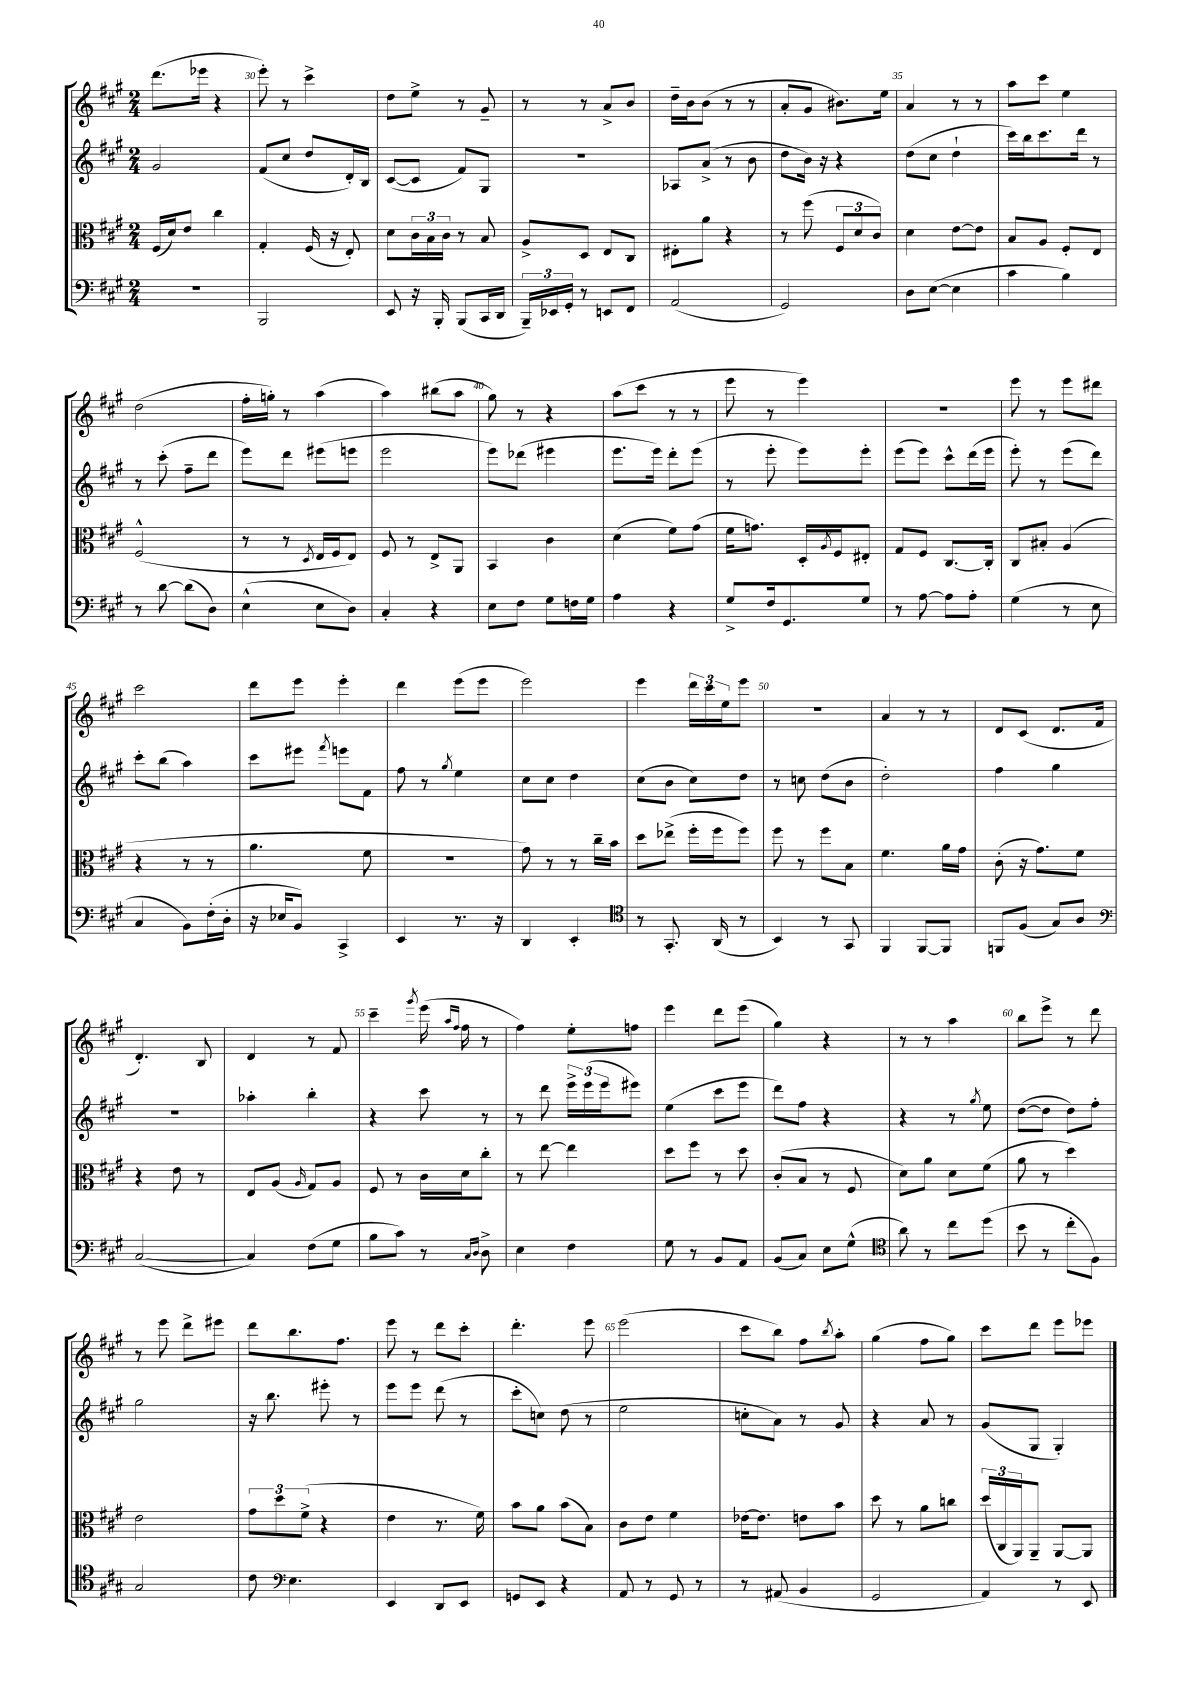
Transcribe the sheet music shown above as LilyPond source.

<<
\new StaffGroup <<
\new Staff = "s0" {
    \clef treble \key a \major \numericTimeSignature \time 2/4
    d'''8.( ees'''16 r4 |
    e'''8-.) r8 cis'''4-> |
    d''8 e''8-> r8 gis'8-- |
    r8 r8 a'8-> b'8 |
    d''16-- b'16 b'8( r8 r8 |
    a'8-. gis'8 bis'8.) e''16 |
    a'4 r8 r8 |
    a''8 cis'''8 e''4 |
    d''2( |
    fis''16-. g''16-.) r8 a''4( |
    a''4) bis''8( a''8 |
    gis''8) r8 r4 |
    a''8( cis'''8 r8 r8 |
    e'''8 r8 e'''4) |
    r2 |
    e'''8 r8 e'''8 dis'''8 |
    cis'''2 |
    d'''8 e'''8 e'''4-. |
    d'''4 e'''8( e'''8 |
    e'''2) |
    e'''4 \tuplet 3/2 { d'''16 cis'''16 e''16 } e'''8 |
    R2 |
    a'4 r8 r8 |
    d'8 cis'8( d'8. fis'16 |
    d'4.-.) b8 |
    d'4 r8 fis'8 |
    cis'''4-- \acciaccatura { gis'''8 } e'''16( \grace { a''16 fis''16 } fis''16 r8 |
    fis''4) e''8-. f''8 |
    e'''4 d'''8 e'''8( |
    gis''4) r4 |
    r8 r8 a''4 |
    b''8 e'''8-> r8 d'''8 |
    r8 e'''8 d'''8-> eis'''8 |
    d'''8 b''8. fis''8. |
    e'''8 r8 d'''8 cis'''8-. |
    d'''4.-. e'''8 |
    e'''2( |
    cis'''8 b''8) fis''8 \acciaccatura { b''8 } a''8-. |
    gis''4( fis''8 gis''8) |
    cis'''8 d'''8 e'''8 ees'''8 \bar "|." |
}
\new Staff = "s1" {
    \clef treble \key a \major \numericTimeSignature \time 2/4
    gis'2 |
    fis'8( cis''8 d''8 d'16-.) b16 |
    cis'8~( cis'8 fis'8) gis8 |
    R2 |
    aes8 a'8->( r8 b'8 |
    d''8 b'16) r16 r4 |
    d''8( cis''8 d''4-! |
    cis'''16) b''16 cis'''8. d'''16 r8 |
    r8 cis'''8-.( fis''8-- d'''8 |
    e'''8) d'''8 eis'''8( e'''8 |
    e'''2 |
    e'''8) des'''8( eis'''4 |
    e'''8. e'''16) d'''8-. e'''8( |
    r8 e'''8-. e'''8) e'''8-. |
    e'''8( e'''8) cis'''8-^ d'''16( e'''16 |
    e'''8-.) r8 e'''8( d'''8) |
    cis'''8-. b''8( a''4) |
    cis'''8 eis'''8 \acciaccatura { fis'''8 } e'''8 fis'8 |
    fis''8 r8 \acciaccatura { gis''8 } e''4 |
    cis''8 cis''8 d''4 |
    cis''8( b'8 cis''8) d''8 |
    r8 c''8 d''8( b'8 |
    d''2-.) |
    fis''4 gis''4 |
    R2 |
    aes''4-. b''4-. |
    r4 cis'''8 r8 |
    r8 d'''8 \tuplet 3/2 { e'''16-> e'''16( e'''16 } eis'''8) |
    e''4( cis'''8 e'''8 |
    d'''8) fis''8 r4 |
    r4 r8 \acciaccatura { gis''8 } e''8 |
    d''8~( d''8 d''8) fis''8-. |
    gis''2 |
    r16 b''8. eis'''8-. r8 |
    e'''8 e'''8 d'''8( r8 |
    cis'''8-. c''8) d''8( r8 |
    e''2 |
    c''8-. a'8) r8 gis'8 |
    r4 a'8 r8 |
    gis'8( gis8 gis4-.) \bar "|." |
}
\new Staff = "s2" {
    \clef alto \key a \major \numericTimeSignature \time 2/4
    fis16( d'16) e'8 cis''4 |
    gis4-. fis16( r16 e8-.) |
    d'8 \tuplet 3/2 { cis'16 b16 cis'16 } r8 b8 |
    a8-> d8 e8 cis8 |
    eis8-. a'8 r4 |
    r8 fis''8( \tuplet 3/2 { fis8 d'8 cis'8) } |
    d'4 e'8~ e'8 |
    b8 a8 fis8-. e8 |
    fis2-^( |
    r8 r8 \acciaccatura { d8 } e16 fis16 e8) |
    fis8 r8 e8-> a,8 |
    b,4 cis'4 |
    d'4( fis'8) gis'8( |
    fis'16 g'8.) d16-. \acciaccatura { a8 } fis16 eis8-. |
    gis8 fis8 cis8.~ cis16-. |
    cis8 bis8-. a4( |
    r4 r8 r8 |
    a'4. fis'8 |
    r2 |
    gis'8) r8 r8 cis''16-- b'16 |
    d''8 ees''8->( fis''16-. fis''16 fis''8) |
    fis''8 r8 fis''8 b8 |
    fis'4. a'16 gis'16 |
    cis'8-.( r16 gis'8.) fis'8 |
    r4 e'8 r8 |
    e8 a8( \grace { a16 } gis8) a8 |
    fis8 r8 cis'16 d'16 cis''8-. |
    r8 e''8~ e''4 |
    d''8 fis''8 r8 d''8 |
    cis'8-.( b8 r8 fis8 |
    d'8) a'8 d'8 fis'8( |
    a'8 r8 d''4) |
    e'2 |
    \tuplet 3/2 { gis'8 d''8 fis'8->( } r4 |
    e'4 r8. fis'16) |
    b'8 a'8 b'8( b8) |
    cis'8 e'8 fis'4 |
    ees'16~ ees'8. e'8 b'8 |
    d''8 r8 a'8 c''8 |
    \tuplet 3/2 { d''16( cis16 a,16) } a,8-- a,8~ a,8 \bar "|." |
}
\new Staff = "s3" {
    \clef bass \key a \major \numericTimeSignature \time 2/4
    r2 |
    b,,2 |
    e,8 r16 b,,16-. b,,8( cis,16 d,16 |
    \tuplet 3/2 { b,,16--) ees,16 gis,16-. } r8 e,8 fis,8 |
    a,2( |
    gis,2) |
    d8 e8~( e4 |
    cis'4 b4) |
    r8 d'8~ d'8( d8) |
    e4-^( e8 d8) |
    cis4-. r4 |
    e8 fis8 gis8 f16 gis16 |
    a4 r4 |
    gis8-> fis16 gis,8. gis8 |
    r8 a8~ a8 a8-. |
    gis4( r8 e8 |
    cis4 b,8) fis16-.( d16-. |
    r16 ees16 b,8) cis,4-> |
    e,4 r8. r16 |
    d,4 e,4-. |
    \clef tenor r8 gis,8.-. a,16( r8 |
    b,4) r8 gis,8 |
    fis,4 fis,8~ fis,8 |
    f,8 fis8( gis8) a8 |
    \clef bass cis2~( |
    cis4) fis8( gis8 |
    b8 cis'8) r8 \grace { cis16 d16 } d8-> |
    e4 fis4 |
    gis8 r8 b,8 a,8 |
    b,8( cis8) e8 gis8-^( |
    \clef tenor a'8) r8 cis''8 d''8( |
    b'8 r8 cis''8-. fis8) |
    gis2 |
    cis'8 \clef bass e4. |
    e,4 d,8 e,8 |
    g,8 e,8 r4 |
    a,8 r8 gis,8 r8 |
    r8 ais,8( b,4 |
    gis,2 |
    a,4) r8 e,8 \bar "|." |
}
>>
>>
\layout { \context { \Score currentBarNumber = #29 \override BarNumber.break-visibility = ##(#f #t #t) barNumberVisibility = #(every-nth-bar-number-visible 5) } }
